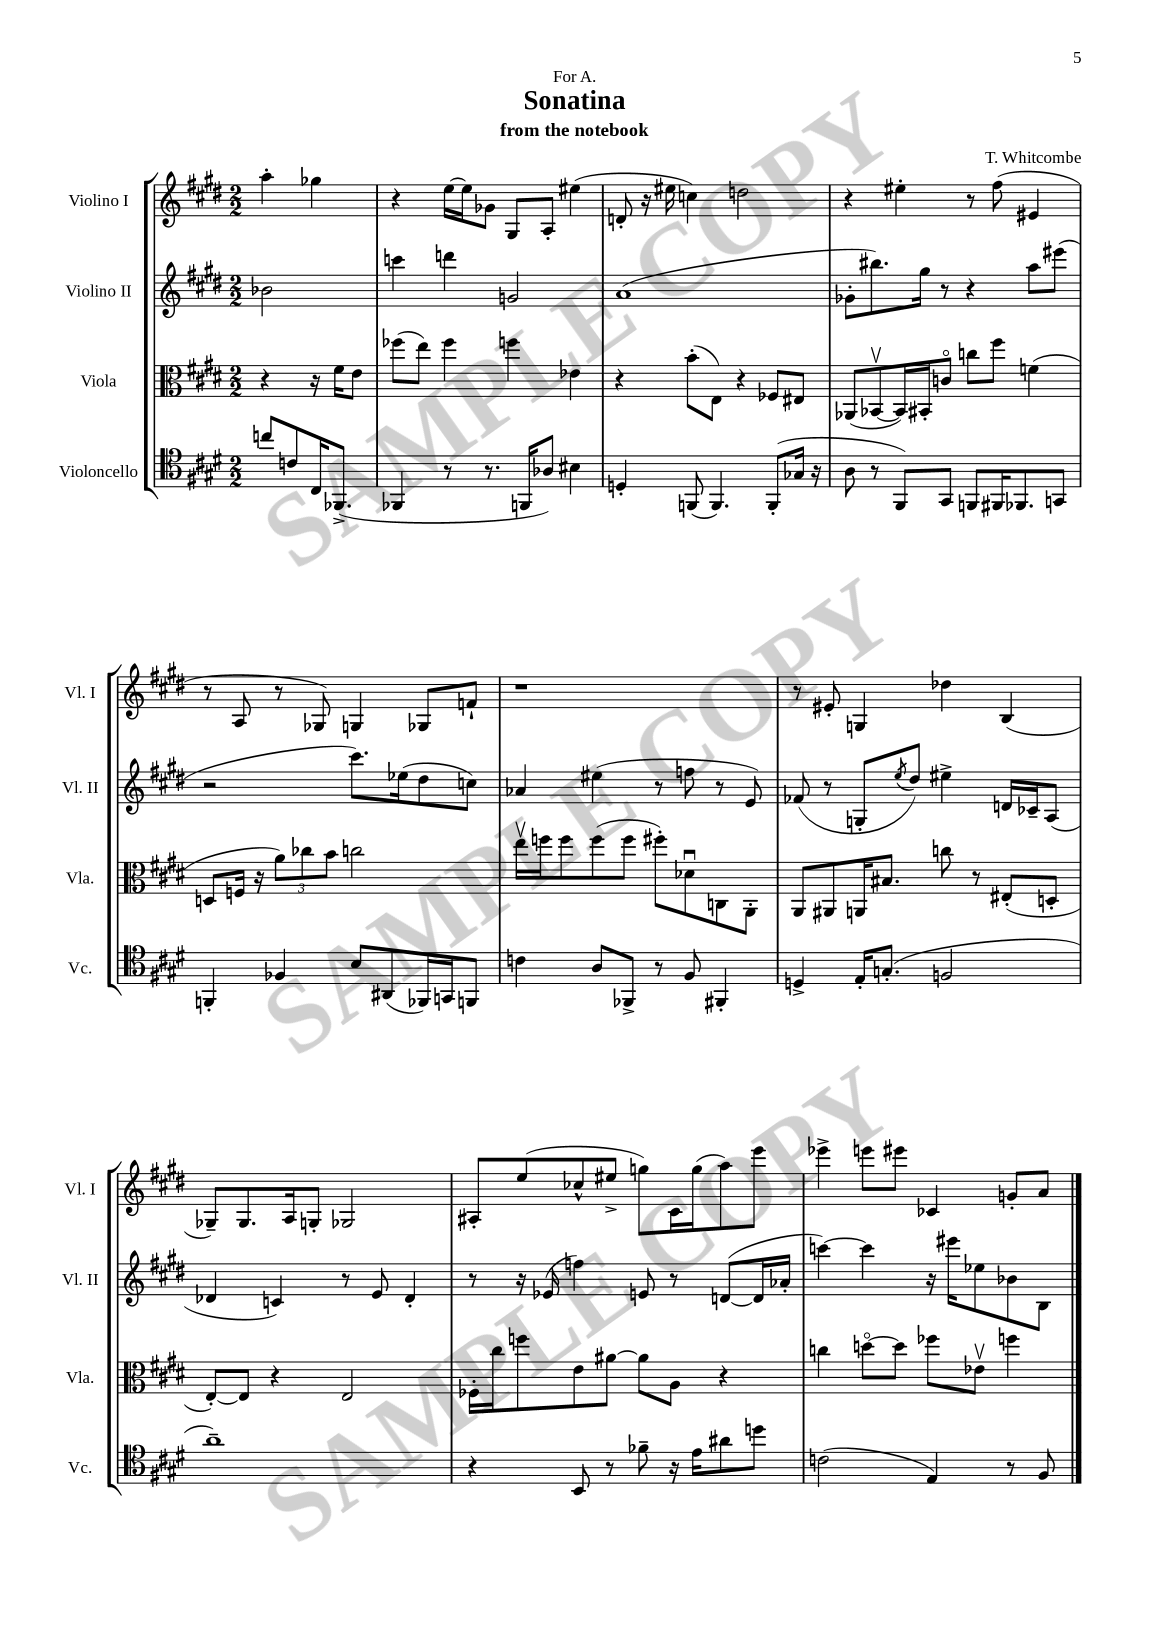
\header { title = "Sonatina" composer = "T. Whitcombe" subtitle = "from the notebook" dedication = "For A." }
<<
\new StaffGroup <<
\new Staff = "s0" \with { instrumentName = "Violino I" shortInstrumentName = "Vl. I" } {
    \clef treble \key e \major \numericTimeSignature \time 2/2 \partial 2
    a''4-. ges''4 |
    r4 e''16~ e''16 ges'8 gis8 a8-. eis''4( |
    d'8-. r16 eis''16 c''4) d''2 |
    r4 eis''4-. r8 fis''8( eis'4 |
    r8 a8 r8 ges8) g4 ges8 f'8-! |
    r1 |
    r8 eis'8-. g4 des''4 b4( |
    ges8--) ges8. a16 g8-. ges2 |
    ais8-. e''8( ces''8-^ eis''8-> g''8) cis'16 g''16( a''8) e'''8 |
    ees'''4-> e'''8 eis'''8 ces'4 g'8-. a'8 \bar "|." |
}
\new Staff = "s1" \with { instrumentName = "Violino II" shortInstrumentName = "Vl. II" } {
    \clef treble \key e \major \numericTimeSignature \time 2/2 \partial 2
    bes'2 |
    c'''4 d'''4 g'2 |
    a'1( |
    ges'8-. bis''8.) gis''16 r8 r4 a''8 eis'''8( |
    r2 cis'''8.) ees''16( dis''8 c''8) |
    aes'4 eis''4( r8 f''8 r8 e'8) |
    fes'8( r8 g8-. \acciaccatura { e''8 } dis''8) eis''4-> d'16 ces'16-- a8( |
    des'4 c'4) r8 e'8 des'4-. |
    r8 r16 ees'16( f''4) e'8 r8 d'8~( d'16 aes'16-. |
    c'''4~) c'''4 r16 eis'''16 ees''8 bes'8 b8 \bar "|." |
}
\new Staff = "s2" \with { instrumentName = "Viola" shortInstrumentName = "Vla." } {
    \clef alto \key e \major \numericTimeSignature \time 2/2 \partial 2
    r4 r16 fis'16 e'8 |
    fes''8( e''8) fes''4 f''4 ees'4 |
    r4 b'8-.( e8) r4 fes8 eis8 |
    aes,8( bes,8~\upbow bes,16) bis,16-. c'8\flageolet c''8 fis''8 f'4( |
    d8 f16 r16 \tuplet 3/2 { a'8) ces''8 b'8 } c''2 |
    e''16\upbow f''16 f''8 f''8( f''8 fis''8-.) des'8\downbow c8 a,8-. |
    a,8 ais,8 a,16 bis8. c''8 r8 eis8-.( d8-. |
    e8~-.) e8 r4 e2 |
    fes16-. cis''16 f''8 e'8 ais'8~ ais'8 a8 r4 |
    c''4 d''8~\flageolet d''8 fes''8 ees'8\upbow f''4 \bar "|." |
}
\new Staff = "s3" \with { instrumentName = "Violoncello" shortInstrumentName = "Vc." } {
    \clef tenor \key e \major \numericTimeSignature \time 2/2 \partial 2
    c''8 c'8 cis16 fes,8.->( |
    fes,4 r8 r8. f,16 aes8) bis4 |
    d4-. f,8( f,4.) f,8-.( ges16 r16 |
    a8 r8 fis,8) gis,8 f,8 fis,16 fes,8. g,8 |
    f,4-. fes4 b8 ais,8( fes,16) g,16 f,8 |
    c'4 a8 fes,8-> r8 fis8 fis,4-. |
    d4-> e16-. g8.-.( f2 |
    a'1--) |
    r4 b,8 r8 fes'8-- r16 e'16 ais'8 d''8 |
    c'2( e4) r8 fis8 \bar "|." |
}
>>
>>
\layout { \context { \Score \remove "Bar_number_engraver" } }
